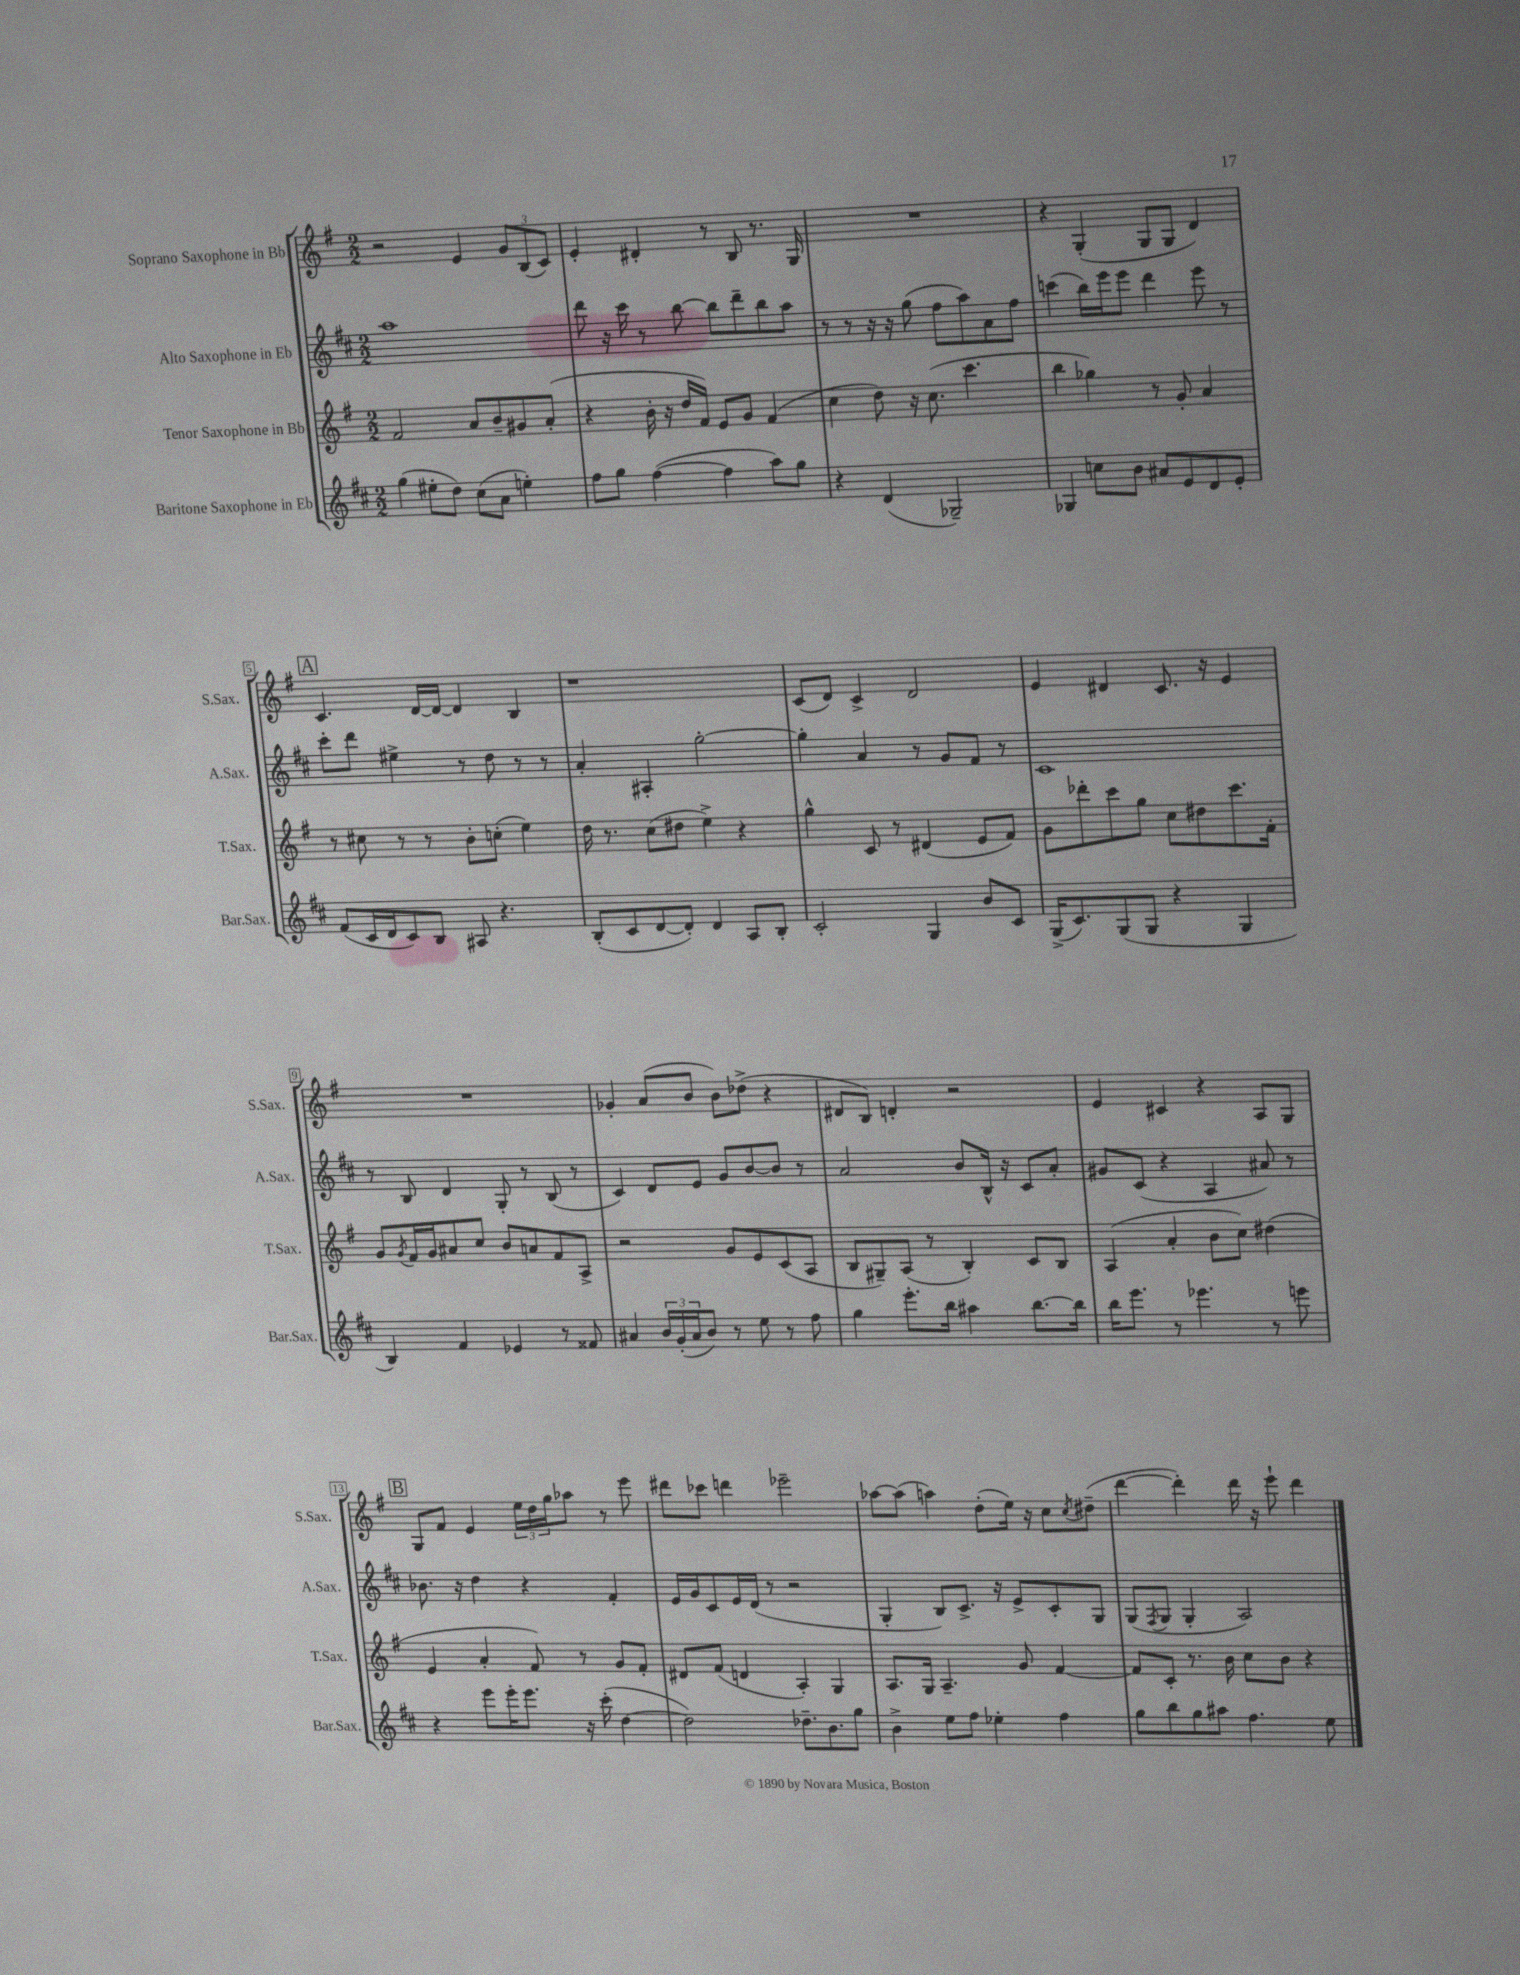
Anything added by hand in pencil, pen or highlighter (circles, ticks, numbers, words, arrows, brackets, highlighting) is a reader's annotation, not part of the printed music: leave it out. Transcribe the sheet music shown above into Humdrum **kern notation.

**kern	**kern	**kern	**kern
*staff4	*staff3	*staff2	*staff1
*clefG2	*clefG2	*clefG2	*clefG2
*k[f#c#]	*k[f#]	*k[f#c#]	*k[f#]
*M2/2	*M2/2	*M2/2	*M2/2
(4gg	2f#	1aa	2r
8ee#'	.	.	.
8dd)	.	.	.
(8cc#	8a	.	4e
8a	8b~	.	.
4ee')	8g#	.	12g
.	.	.	(12B
.	(8a'	.	.
.	.	.	12c)
=	=	=	=
8ff#	4r	8ddd	4e'
8gg	.	16r	.
.	.	16ccc#	.
([4ff#	16b'	8r	4d#'
.	16r	.	.
.	16dd	[8bb	.
.	16f#)	.	.
4ff#]	8e	8bb]	8r
.	8g	8ddd~	8B
8aa)	(4f#	8bb	8.r
8gg	.	8aa	.
.	.	.	16G
=	=	=	=
4r	4cc	8r	1r
.	.	8r	.
(4d	8dd)	16r	.
.	.	16r	.
.	16r	(8gg	.
.	(8.cc	.	.
2G-~)	.	8ff#	.
.	4.ccc	8aa)	.
.	.	8a	.
.	.	8ff#	.
=	=	=	=
4G-	4bb	(4ccc	4r
8cc	4gg-)	16bb)	(4G'
.	.	16eee	.
8b	.	8eee	.
8a#	8r	4ddd	8G
8e	8g'	.	8G
8d	4a	8eee	4d)
8e'	.	8r	.
=	=	=	=
(8f#	8r	8ccc#'	4.c
16c#	8cc#	8ddd	.
16d	.	.	.
8c#)	8r	4ee#^	.
8B	8r	.	[16d
.	.	.	16d_
8A#	8b'	8r	4d]
4.r	(8cc'	8dd	.
.	4ee)	8r	4B
.	.	8r	.
=	=	=	=
(8B'	16dd	4a'	1r
.	8.r	.	.
8c#	.	.	.
[8d	(8cc	4A#'	.
8d'])	8dd#	.	.
4d	4ee^)	[2gg'	.
8A	4r	.	.
8B'	.	.	.
=	=	=	=
2c#'	4gg^^	4gg']	(8c
.	.	.	8d)
.	8c	4a	4c^
.	8r	.	.
4G	(4d#	8r	2d
.	.	8g	.
8b	8e	8f#	.
8c#	8f#)	8r	.
=	=	=	=
(16G^	8g	1c#	4e
8.c#)	.	.	.
.	8ddd-'	.	.
(8G	8ccc	.	4d#
8G	8gg	.	.
4r	8cc	.	8.c
.	8dd#	.	.
.	.	.	16r
4G	8.ccc	.	4e
.	16f#'	.	.
=	=	=	=
4B)	8g	8r	1r
.	8qg	.	.
.	16f#	8B	.
.	16g	.	.
4f#	8a#	4d	.
.	8cc	.	.
4e-	8b	8G'	.
.	8a	8r	.
8r	8f#	(8B	.
8f##	8A^	8r	.
=	=	=	=
4a#	2r	4c#)	4g-'
24b	.	8d	(8a
(24g'	.	.	.
24a#	.	.	.
8b)	.	8e	8b
8r	8g	8g	8b)
8ee	8e	[8b	(8dd-^
8r	(8c	8b]	4r
8ff#	8A	8r	.
=	=	=	=
4gg	8B	2a	8d#
.	8G#~)	.	8B)
8.eee'	(8A	.	4d'
.	8r	.	.
16bb	.	.	.
4aa#	4B')	8b	2r
.	.	16B^^	.
.	.	16r	.
[8.bb	8c	8c#	.
.	8B	8a'	.
16bb]	.	.	.
=	=	=	=
16bb	(4A	8g#	4e
8.eee	.	.	.
.	.	(8c#	.
8r	4a'	4r	4c#
4.eee-	.	.	.
.	8b	4A	4r
.	8cc)	.	.
8r	(4dd#	8a#)	8A
8eee	.	8r	8G
=	=	=	=
4r	4e	8.b-	8G
.	.	.	8f#
.	.	16r	.
8eee	4a'	4dd	4e
16eee'	.	.	.
8.eee	.	.	.
.	8f#)	4r	24ee
.	.	.	24dd
.	.	.	24gg
16r	8r	.	8aa-
(16ccc#'	.	.	.
[4dd	8g	4f#'	8r
.	8f#'	.	8eee
=	=	=	=
2dd])	8d#	16e	8ddd#
.	.	16g	.
.	(8f#	8c#	8ccc-
.	4d	16e	4ddd
.	.	(16d	.
.	.	8r	.
8.dd-~	4A')	2r	2eee-~
8.b	.	.	.
.	4G	.	.
8gg	.	.	.
=	=	=	=
4b^	8.A	4G'	[8aa-
.	.	.	(8aa-]
.	16G	.	.
8ee	4.A~	8B)	4aa)
8ff#	.	8.c#^	.
4ee-'	.	.	(8dd'
.	.	16r	.
.	8g	8e^	16ee)
.	.	.	16r
4ff#	[4f#	8c#'	8cc
.	.	.	8qcc
.	.	8G	(8dd#~
=	=	=	=
8gg	8f#]	(8G	[4ddd
.	.	8qF#	.
8bb	8c'	8G	.
8gg	8.r	4G'	4ddd'])
8aa#	.	.	.
.	16b	.	.
4.ff#	8cc	2A)	16ddd
.	.	.	16r
.	8b	.	8eee`
.	4r	.	4ddd
8ee	.	.	.
==	==	==	==
*-	*-	*-	*-
